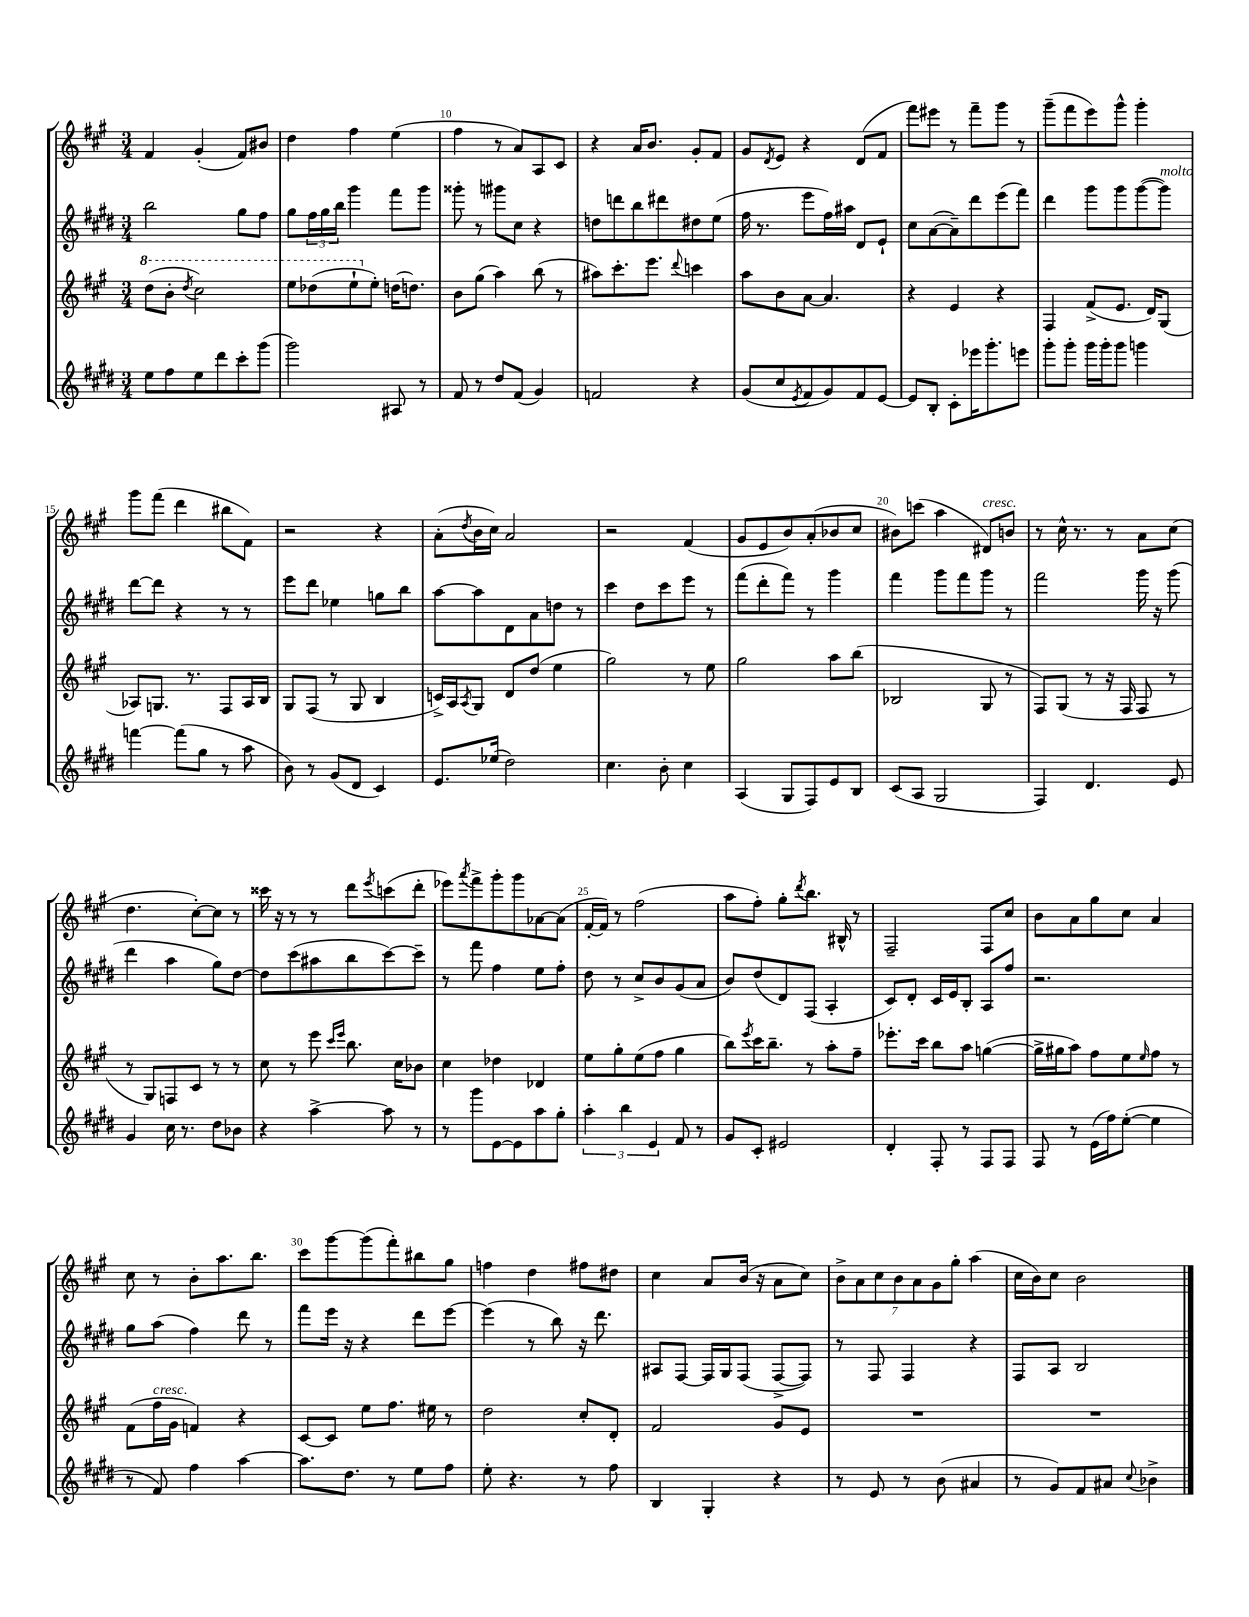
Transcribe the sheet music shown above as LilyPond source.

<<
\new StaffGroup <<
\new Staff = "s0" {
    \clef treble \key a \major \numericTimeSignature \time 3/4
    fis'4 gis'4-.( fis'8) bis'8 |
    d''4 fis''4 e''4( |
    fis''4 r8 a'8) a8 cis'8 |
    r4 a'16 b'8. gis'8-. fis'8 |
    gis'8 \acciaccatura { d'8 } e'8 r4 d'8( fis'8 |
    fis'''8) eis'''8 r8 fis'''8-- gis'''8 r8 |
    gis'''8--( fis'''8 e'''8) gis'''8-^ gis'''4-. |
    gis'''8 fis'''8( d'''4 bis''8 fis'8) |
    r2 r4 |
    a'8-.( \acciaccatura { d''8 } b'16 cis''16) a'2 |
    r2 fis'4( |
    gis'8 e'8 b'8) a'8-.( bes'8 cis''8 |
    bis'8) c'''8( a''4 dis'8^\markup { \italic "cresc." }) b'8 |
    r8 cis''16-^ r8. r8 a'8 cis''8( |
    d''4. cis''8~-.) cis''8 r8 |
    cisis'''16 r16 r8 r8 d'''8 \acciaccatura { e'''8 } c'''8( d'''8-. |
    ees'''8) \acciaccatura { a'''8 } fis'''8-> gis'''8-. gis'''8 aes'8~ aes'8( |
    fis'16~-. fis'16) r8 fis''2( |
    a''8 fis''8-.) gis''8-. \acciaccatura { d'''8 } b''8. bis16-^ r8 |
    fis2-- fis8 cis''8 |
    b'8 a'8 gis''8 cis''8 a'4 |
    cis''8 r8 b'8-. a''8. b''8. |
    cis'''8 gis'''8~ gis'''8( fis'''8-.) bis''8 gis''8 |
    f''4 d''4 fis''8 dis''8 |
    cis''4 a'8 b'16( r16 a'8 cis''8) |
    \tuplet 7/4 { b'8-> a'8 cis''8 b'8 a'8 gis'8 gis''8-. } a''4( |
    cis''16 b'16) cis''8 b'2 \bar "|." |
}
\new Staff = "s1" {
    \clef treble \key e \major \numericTimeSignature \time 3/4
    b''2 gis''8 fis''8 |
    gis''8 \tuplet 3/2 { fis''16 gis''16 b''16 } gis'''4 fis'''8 gis'''8 |
    gisis'''8-. r8 gis'''8 cis''8 r4 |
    d''8 d'''8 b''8 dis'''8 dis''8 e''8( |
    fis''16 r8. e'''8 fis''16) ais''16 dis'8 e'8-! |
    cis''8 a'8~( a'8--) dis'''8 e'''8( fis'''8) |
    dis'''4 gis'''8 gis'''8 gis'''8~( gis'''8^\markup { \italic "molto" }) |
    dis'''8~ dis'''8 r4 r8 r8 |
    e'''8 dis'''8 ees''4 g''8 b''8 |
    a''8~ a''8 dis'8 a'8 d''8 r8 |
    cis'''4 dis''8 cis'''8 e'''8 r8 |
    fis'''8( dis'''8-. fis'''8) r8 gis'''4 |
    fis'''4 gis'''8 fis'''8 gis'''8 r8 |
    fis'''2 gis'''16 r16 gis'''8( |
    dis'''4 a''4 gis''8) dis''8~ |
    dis''8 cis'''8( ais''8 b''8 cis'''8~) cis'''8-- |
    r8 fis'''8 fis''4 e''8 fis''8-. |
    dis''8 r8 cis''8-> b'8 gis'8( a'8 |
    b'8) dis''8( dis'8) fis8( a4-. |
    cis'8) dis'8-. cis'16 e'16 b8-. a8 fis''8 |
    r2. |
    gis''8 a''8( fis''4) dis'''8 r8 |
    fis'''8 e'''16 r16 r4 dis'''8 e'''8~ |
    e'''4( r8 b''8) r16 dis'''8. |
    ais8 fis8~ fis16 gis16 fis8( fis8~-> fis8) |
    r8 fis8 fis4 r4 |
    fis8 a8 b2 \bar "|." |
}
\new Staff = "s2" {
    \clef treble \key a \major \numericTimeSignature \time 3/4
    \ottava #1 d'''8( b''8-. \acciaccatura { d'''8 } cis'''2) |
    e'''8 des'''8( e'''8-! \ottava #0 e''8-.) d''!16~ d''!8. |
    b'8 gis''8( a''4) b''8( r8 |
    ais''8) cis'''8.-. e'''8. \appoggiatura { d'''8 } c'''4 |
    a''8 b'8 a'8~ a'4. |
    r4 e'4 r4 |
    fis4 fis'8->( e'8. d'16) gis8( |
    aes8) g8. r8. fis8 aes16 b16 |
    gis8 fis8( r8 gis8 b4 |
    c'16->) a16 \acciaccatura { a8 } gis8 d'8 d''8( e''4 |
    gis''2) r8 e''8 |
    gis''2 a''8 b''8( |
    bes2 gis8 r8 |
    fis8) gis8( r8 r16 fis16 fis8 r8 |
    r8 gis8) f8 cis'8 r8 r8 |
    cis''8 r8 e'''8 \grace { cis'''16 e'''16 } b''8. cis''16 bes'8 |
    cis''4 des''4 des'4 |
    e''8 gis''8-. e''8( fis''8 gis''4 |
    b''8) \acciaccatura { e'''8 } cis'''16 b''8.-- r8 a''8-. fis''8-- |
    ees'''8.-. cis'''16 b''8 a''8 g''4~( |
    g''16-> gis''16 a''8) fis''8 e''8 \grace { e''16 } fis''8 r8 |
    fis'8( fis''16^\markup { \italic "cresc." } gis'16 f'4) r4 |
    cis'8~ cis'8 e''8 fis''8. eis''16 r8 |
    d''2 cis''8-. d'8-. |
    fis'2 gis'8 e'8 |
    R2. |
    R2. \bar "|." |
}
\new Staff = "s3" {
    \clef treble \key e \major \numericTimeSignature \time 3/4
    e''8 fis''8 e''8 dis'''8 cis'''8-. gis'''8( |
    gis'''2) ais8 r8 |
    fis'8 r8 dis''8 fis'8( gis'4) |
    f'2 r4 |
    gis'8( cis''8 \acciaccatura { e'8 } fis'8 gis'8) fis'8 e'8~ |
    e'8 b8-. cis'8-. ees'''16 gis'''8.-. e'''8 |
    gis'''8-. gis'''8-. gis'''16 gis'''16-. gis'''8 g'''4 |
    f'''4~ f'''8( gis''8 r8 a''8 |
    b'8) r8 gis'8( dis'8 cis'4) |
    e'8. ees''16( dis''2) |
    cis''4. b'8-. cis''4 |
    a4( gis8 fis8) e'8 b8 |
    cis'8( a8 gis2 |
    fis4) dis'4. e'8 |
    gis'4 cis''16 r8. dis''8 bes'8 |
    r4 a''4~-> a''8 r8 |
    r8 gis'''8 e'8~ e'8 a''8 gis''8-. |
    \tuplet 3/2 { a''4-. b''4 e'4 } fis'8 r8 |
    gis'8 cis'8-. eis'2 |
    dis'4-. fis8-. r8 fis8 fis8 |
    fis8 r8 e'16( fis''16) e''8~-.( e''4 |
    r8 fis'8) fis''4 a''4~ |
    a''8. dis''8. r8 e''8 fis''8 |
    e''8-. r4. r8 fis''8 |
    b4 gis4-. r4 |
    r8 e'8 r8 b'8( ais'4 |
    r8 gis'8) fis'8 ais'8 \appoggiatura { cis''8 } bes'4-> \bar "|." |
}
>>
>>
\layout { \context { \Score currentBarNumber = #8 \override BarNumber.break-visibility = ##(#f #t #t) barNumberVisibility = #(every-nth-bar-number-visible 5) } }
